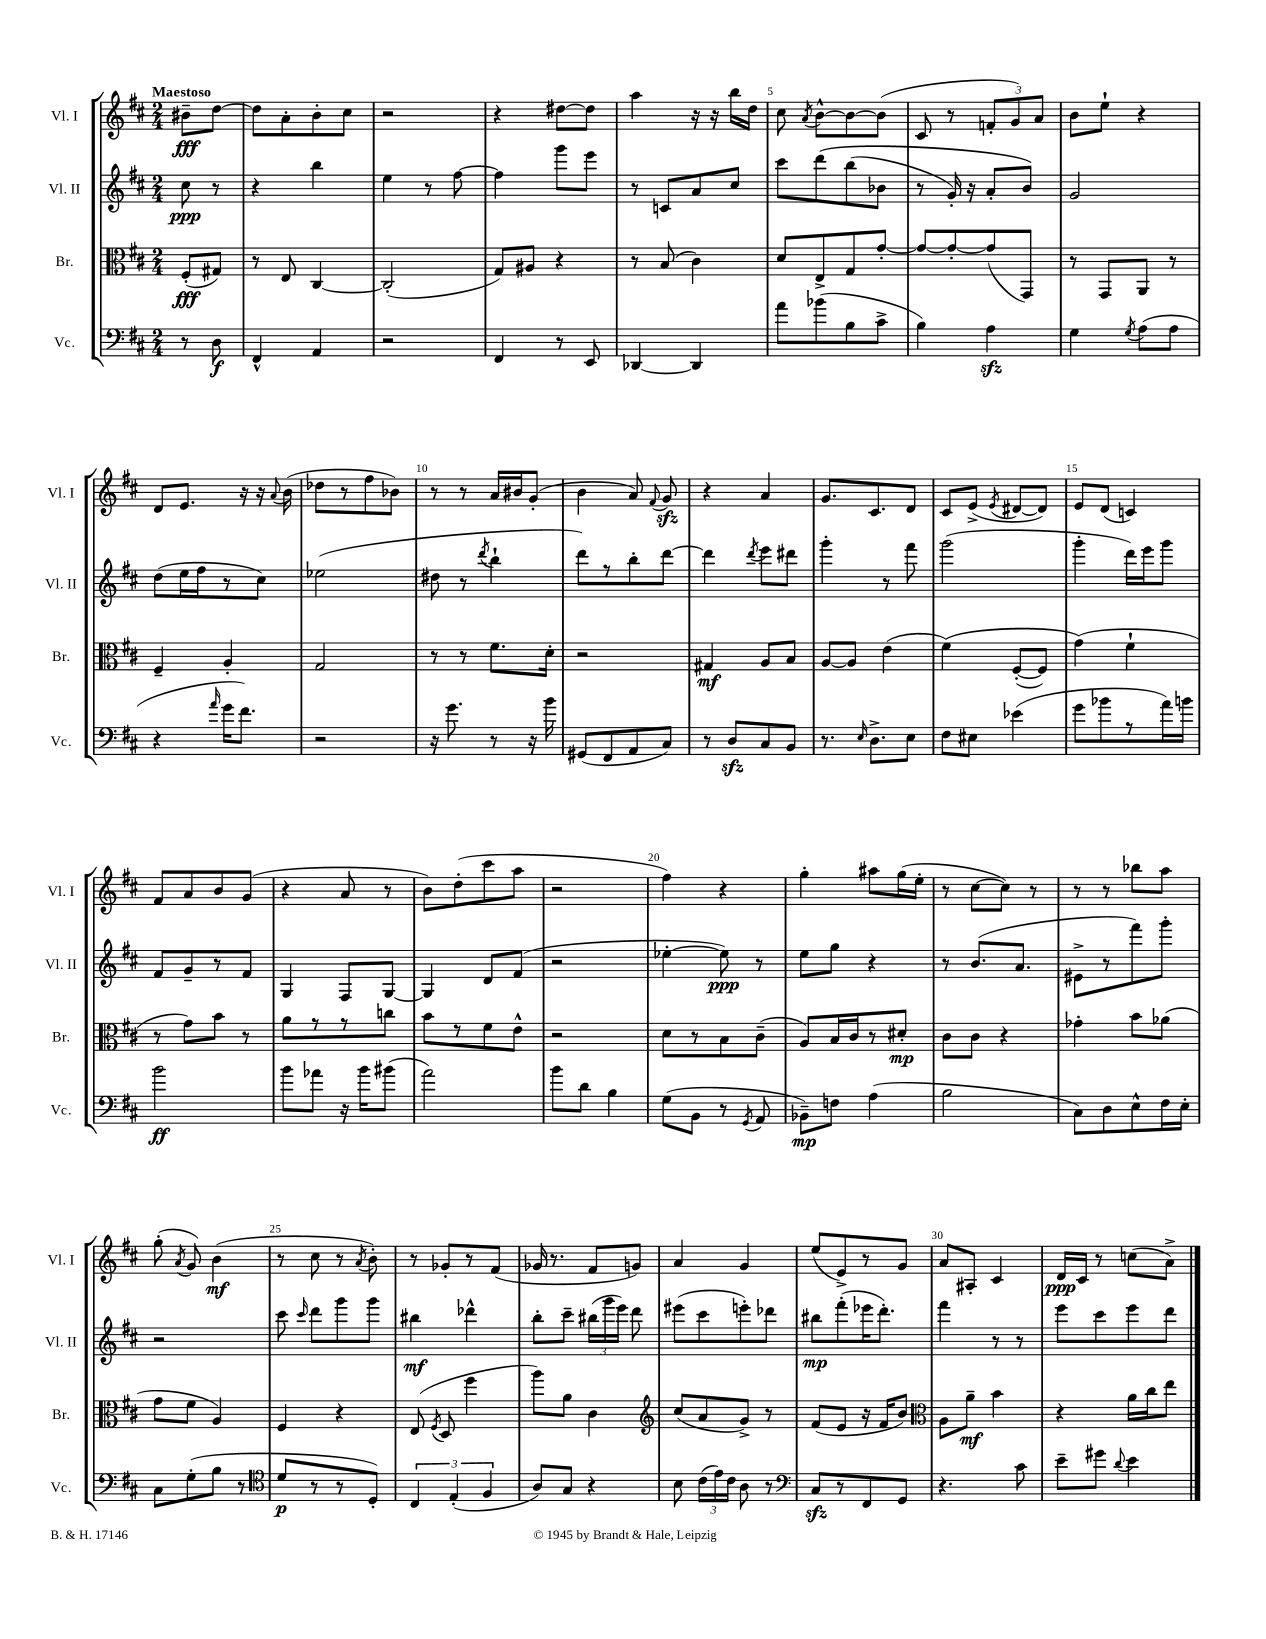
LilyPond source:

<<
\new StaffGroup <<
\new Staff = "s0" \with { instrumentName = "Vl. I" shortInstrumentName = "Vl. I" } {
    \clef treble \key d \major \numericTimeSignature \time 2/4 \partial 4 \tempo "Maestoso"
    \autoBeamOff bis'8[--\fff d''8]~ |
    d''8[ a'8-. b'8-. cis''8] |
    r2 |
    r4 dis''8[~ dis''8] |
    a''4 r16 r16 b''16[ d''16] |
    cis''8 \acciaccatura { a'8 } b'8[~-^ b'8~ b'8]( |
    cis'8 r8 \tuplet 3/2 { f'8[-. g'8) a'8] } |
    b'8[ e''8]-! r4 |
    d'8[ e'8.] r16 r16 \appoggiatura { a'8 } b'16( |
    des''8[ r8 fis''8 bes'8]) |
    r8 r8 a'16[ bis'16 g'8]-.( |
    b'4 a'8) \appoggiatura { fis'8 } g'8\sfz |
    r4 a'4 |
    g'8.[ cis'8. d'8] |
    cis'8[ e'8]->( \acciaccatura { e'8 } dis'8[~ dis'8]) |
    e'8[ d'8]( c'4) |
    fis'8[ a'8 b'8 g'8]( |
    r4 a'8 r8 |
    b'8[) d''8-.( cis'''8 a''8] |
    r2 |
    fis''4) r4 |
    g''4-. ais''8[ g''16( e''16]-. |
    r8 cis''8[~ cis''8]) r8 |
    r8 r8 bes''8[ a''8] |
    g''8-.( \acciaccatura { a'8 } g'8) b'4\mf( |
    r8 cis''8 r8 \acciaccatura { a'8 } b'8-.) |
    r8 ges'8[-. r8 fis'8]( |
    ges'16 r8. fis'8[ g'8]) |
    a'4 g'4 |
    e''8[( e'8->) r8 g'8] |
    a'8[ ais8]-. cis'4 |
    d'16[\ppp cis'16] r8 c''8[( a'8]->) \bar "|." |
}
\new Staff = "s1" \with { instrumentName = "Vl. II" shortInstrumentName = "Vl. II" } {
    \clef treble \key d \major \numericTimeSignature \time 2/4 \partial 4
    \autoBeamOff cis''8\ppp r8 |
    r4 b''4 |
    e''4 r8 fis''8~ |
    fis''4 g'''8[ e'''8] |
    r8 c'8[ a'8 cis''8] |
    cis'''8[ d'''8\( b''8( bes'8] |
    r8 g'16-.) r16 a'8[-. b'8]\) |
    g'2 |
    d''8[( e''16 fis''16 r8 cis''8]) |
    ees''2( |
    dis''8 r8 \acciaccatura { d'''8 } b''4-! |
    d'''8[) r8 b''8-. d'''8]~ |
    d'''4 \acciaccatura { d'''8 } e'''8[ dis'''8] |
    g'''4-. r8 fis'''8 |
    g'''2( |
    g'''4-. d'''16[) e'''16 g'''8] |
    fis'8[ g'8-- r8 fis'8] |
    g4 fis8[ g8]~ |
    g4 d'8[ fis'8]( |
    r2 |
    ees''4~-. ees''8\ppp) r8 |
    e''8[ g''8] r4 |
    r8 b'8.[( a'8.] |
    eis'8[-> r8 fis'''8) g'''8]-. |
    r2 |
    cis'''8 \grace { cis'''16 } d'''8[ g'''8 g'''8] |
    bis''4\mf des'''4-^ |
    b''8[-. cis'''8]-- \tuplet 3/2 { bis''16[( g'''16 e'''16]) } d'''8 |
    eis'''8[( cis'''8 e'''8-.) des'''8] |
    bis''8[\mp fis'''8-.( ees'''16 d'''8.]-.) |
    fis'''4 r8 r8 |
    e'''8[ cis'''8 e'''8 d'''8] \bar "|." |
}
\new Staff = "s2" \with { instrumentName = "Br." shortInstrumentName = "Br." } {
    \clef alto \key d \major \numericTimeSignature \time 2/4 \partial 4
    \autoBeamOff fis8[-.\fff( gis8]) |
    r8 e8 cis4~ |
    cis2-.( |
    g8[) ais8] r4 |
    r8 b8( cis'4) |
    d'8[ e8-> g8 g'8]~-. |
    g'8[~ g'8~-. g'8( g,8]) |
    r8 g,8[ a,8] r8 |
    fis4-- a4-. |
    g2 |
    r8 r8 fis'8.[ d'16]-. |
    r2 |
    gis4\mf a8[ b8] |
    a8[~ a8] e'4( |
    fis'4)\( fis8[~-.( fis8]) |
    g'4(\) fis'4-! |
    r8 g'8[) b'8] r8 |
    a'8[ r8 r8 c''8] |
    b'8[ r8 fis'8 e'8]-^ |
    r2 |
    d'8[ r8 b8 cis'8]--( |
    a8[) b16 cis'16 r8 dis'8]-.\mp |
    cis'8[ cis'8] r4 |
    ges'4-. b'8[ aes'8]( |
    g'8[ fis'8] a4) |
    fis4 r4 |
    e8( \acciaccatura { fis8 } d8 fis''4 |
    a''8[) a'8] cis'4 |
    \clef treble cis''8[( a'8 g'8]->) r8 |
    fis'8[( e'8] r16 fis'16[ b'8]) |
    \clef alto a8[ a'8]--\mf b'4 |
    r4 a'16[ cis''16 e''8] \bar "|." |
}
\new Staff = "s3" \with { instrumentName = "Vc." shortInstrumentName = "Vc." } {
    \clef bass \key d \major \numericTimeSignature \time 2/4 \partial 4
    \autoBeamOff r8 d8\f |
    fis,4-^ a,4 |
    r2 |
    fis,4 r8 e,8 |
    des,4~ des,4 |
    a'8[ bes'8( b8 cis'8]-> |
    b4) a4\sfz |
    g4 \acciaccatura { g8 } a8[( a8] |
    r4 \grace { a'16 } g'16[ fis'8.]) |
    r2 |
    r16 g'8. r8 r16 b'16 |
    gis,8[( fis,8 a,8 cis8]) |
    r8 d8[\sfz cis8 b,8] |
    r8. \grace { e16 } d8.[-> e8] |
    fis8[ eis8] ees'4( |
    g'8[ bes'8 r8 a'16) b'16] |
    b'2\ff |
    b'8[ aes'8] r16 b'16[ bis'8]( |
    a'2) |
    b'8[ d'8] b4 |
    g8[( b,8] r8 \acciaccatura { g,8 } a,8 |
    bes,8[--\mp) f8] a4( |
    b2 |
    cis8[) d8 e8-^ fis16 e16]-. |
    cis8[ g8-.( b8] r8 |
    \clef tenor d'8[\p r8 r8 d8]-.) |
    \tuplet 3/2 { cis4 e4-.( fis4 } |
    a8[) g8] r4 |
    b8 \tuplet 3/2 { cis'16[( e'16) cis'16] } a8 r8 |
    \clef bass cis8[\sfz r8 fis,8 g,8] |
    r4. cis'8 |
    e'8[-- gis'8] \appoggiatura { d'8 } e'4 \bar "|." |
}
>>
>>
\layout { \context { \Score \override BarNumber.break-visibility = ##(#f #t #t) barNumberVisibility = #(every-nth-bar-number-visible 5) } }
